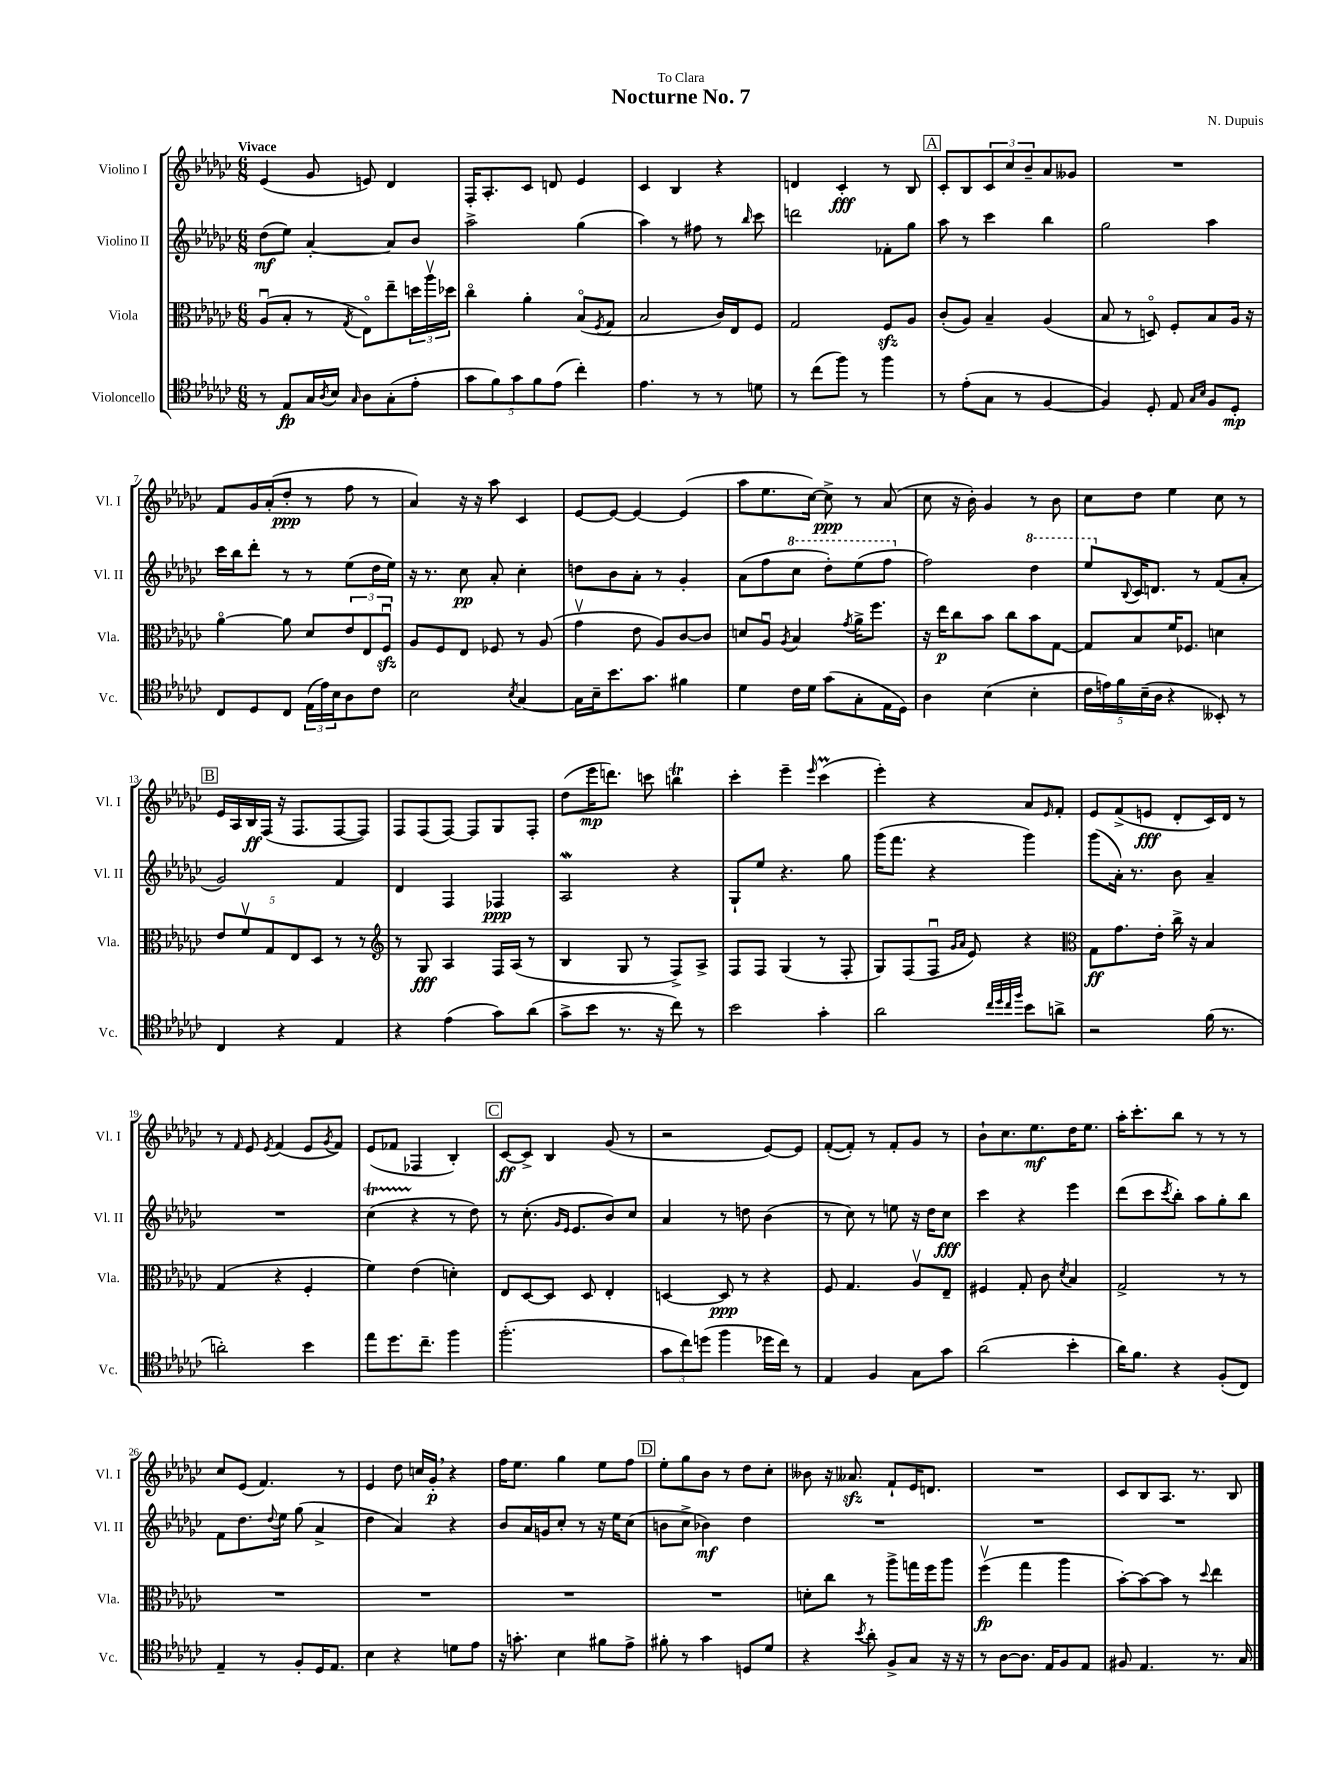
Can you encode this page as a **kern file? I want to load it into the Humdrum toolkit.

**kern	**kern	**kern	**kern
*staff4	*staff3	*staff2	*staff1
*clefC4	*clefC3	*clefG2	*clefG2
*k[b-e-a-d-g-c-]	*k[b-e-a-d-g-c-]	*k[b-e-a-d-g-c-]	*k[b-e-a-d-g-c-]
*M6/8	*M6/8	*M6/8	*M6/8
8r	(8A-u	(8dd-	(4e-
8E-	8B-'	8ee-)	.
16G-	8r	[4a-'	8g-
8qA-	.	.	.
16B-	.	.	.
16qqG-	8qG-	.	.
8A-	8E-o)	.	8e)
(8G-'	8ee-~	8a-]	4d-
8e-'	24dd	8b-	.
.	24aa-v	.	.
.	24dd-	.	.
=	=	=	=
10g-	4cc-o	2aa-^	16F'
.	.	.	8.A-'
10f)	.	.	.
10g-	.	.	.
.	4a-'	.	8c-
10f	.	.	.
.	.	.	8d
(10e-	.	.	.
4cc-')	(8B-o	(4gg-	4e-
.	8qF	.	.
.	8G-	.	.
=	=	=	=
4.e-	2B-	4aa-)	4c-
.	.	8r	4B-
8r	.	8ff#	.
8r	16c-)	8r	4r
.	16E-	.	.
.	.	16qqbb-	.
8d	8F	8ccc-	.
=	=	=	=
8r	2G-	2ddd	4d
(8cc-	.	.	.
8ff)	.	.	4c-'
8r	.	.	.
4ff	8F	8f-'	8r
.	8A-	8gg-	8B-
=	=	=	=
8r	(8c-'	8aa-	8c-'
(8e-'	8A-)	8r	8B-
8G-	4B-~	4ccc-	12c-
.	.	.	12cc-
8r	.	.	.
.	.	.	12b-~
[4F	(4A-	4bb-	8a-
.	.	.	8g--
=	=	=	=
4F])	8B-	2gg-	2.r
.	8r	.	.
8D-'	8Do)	.	.
8E-	8F'	.	.
16qqG-	.	.	.
16qqB-	.	.	.
8F	8B-	4aa-	.
8D-'	16A-	.	.
.	16r	.	.
=	=	=	=
8C-	[4a-o	16ccc-	8f
.	.	16bb-	.
8D-	.	8ddd-'	16g-
.	.	.	(16a-'
8C-	8a-]	8r	8dd-'
(24E-	8d-	8r	8r
24e-)	.	.	.
24B-	.	.	.
8A-	12e-	(8ee-	8ff
.	12E-	.	.
8c-	.	16dd-	8r
.	12Fu	.	.
.	.	16ee-)	.
=	=	=	=
2B-	8A-	16r	4a-)
.	.	8.r	.
.	8F	.	.
.	8E-	8cc-	16r
.	.	.	16r
.	8F-	8a-'	8aa-
8qB-	.	.	.
[4G-	8r	4cc-'	4c-
.	(8A-	.	.
=	=	=	=
16G-]	4g-v	8dd	[8e-
16B-~	.	.	.
8.b-	.	8b-	8e-_
.	8e-	8a-'	4e-_
8.g-	.	.	.
.	8A-)	8r	.
4f#	[8c-	4g-'	(4e-]
.	8c-]	.	.
=	=	=	=
4d-	8d	(8a-	8aa-
.	8A-u	8ff	8.ee-
.	8qA-	.	.
16c-	4B-	8ccc-	.
16d-	.	.	[16cc-)
(8g-	.	8ddd-')	8cc-^]
.	8qg-	.	.
8G-'	16a-^	(8eee-	8r
.	8.ff	.	.
16E-	.	8fff	(8a-
16D-)	.	.	.
=	=	=	=
4A-	16r	2ff)	8cc-
.	16ee-	.	.
.	8cc-	.	16r
.	.	.	16b-')
(4B-	8b-	.	4g-
.	8cc-	.	.
4B-'	8b-	4ddd-	8r
.	[8G-	.	8b-
=	=	=	=
20c-	8G-]	8eee-	8cc-
20e)	.	.	.
20f	.	.	.
.	.	8qqB-	.
.	8B-	16c-	8dd-
(20B-~	.	.	.
.	.	8.d	.
20A-	.	.	.
4r	16f	.	4ee-
.	8.F-	.	.
.	.	8r	.
8BB--')	4d	(8f	8cc-
8r	.	8a-'	8r
=	=	=	=
4C-	10e-	2g-)	16e-
.	.	.	16A-
.	10fv	.	.
.	.	.	16B-
.	.	.	(16F
.	10G-	.	.
4r	.	.	16r
.	10E-	.	.
.	.	.	8.F
.	10D-	.	.
4E-	8r	4f	[8F
.	8r	.	8F])
=	=	=	=
*	*clefG2	*	*
4r	8r	4d-	8F
.	8G-	.	(8F
(4e-	4A-	4F	[8F)
.	.	.	8F]
8g-)	16F	4F-	8G-
.	(16A-	.	.
(8a-	8r	.	8F'
=	=	=	=
8g-^	4B-	2A-	(8dd-
8b-	.	.	16eee-
.	.	.	8.ddd)
8.r	8G-	.	.
.	8r	.	8ccc
16r	.	.	.
8cc-)	8F^)	4r	4bb
8r	8A-^	.	.
=	=	=	=
2b-	8F	8G-`	4ccc-'
.	8F	8ee-	.
.	(4G-	4.r	4eee-~
.	.	.	16qqeee-
4g-'	8r	.	(4ccc-
.	8F'	8gg-	.
=	=	=	=
2a-	8G-)	(16ggg-	4eee-')
.	.	8.fff	.
.	(8F	.	.
.	8Fu	4r	4r
.	16qqg-	.	.
.	16qqa-	.	.
.	8e-)	.	.
32qqcc-	.	.	.
32qqdd-	.	.	.
32qqcc-	.	.	.
32qqff	.	.	.
8b-	4r	4ggg-)	8a-
.	.	.	16qqe-
8a^	.	.	8f'
=	=	=	=
*	*clefC3	*	*
2r	8G-	(8ggg-	8e-
.	8.g-	16a-')	(8f^
.	.	8.r	.
.	.	.	8e
.	16e-'	.	.
.	16cc-^	8b-	8d-'
.	16r	.	.
(16f	4B-	4a-~	16c-)
8.r	.	.	16d-
.	.	.	8r
=	=	=	=
2a')	(4G-	2.r	8r
.	.	.	16qqf
.	.	.	8e-
.	.	.	8qe-
.	4r	.	(4f
4b-	4F'	.	8e-
.	.	.	8qg-
.	.	.	8f)
=	=	=	=
8ee-	4f)	(4cc-	(8e-
8.dd-	.	.	8f-
.	(4e-	4r	4F-
8.cc-~	.	.	.
4ff	4d')	8r	4B-')
.	.	8dd-)	.
=	=	=	=
(2.ff'	8E-	8r	[8c-
.	[8D-	(8.cc-'	8c-^]
.	8D-]	.	4B-
.	.	16qqg-	.
.	.	16qqe-	.
.	.	8.e-	.
.	8D-	.	.
.	4E-'	8b-)	(8g-
.	.	8cc-	8r
=	=	=	=
12g-	[4D	4a-	2r
12cc-)	.	.	.
(12dd	.	.	.
4ff	8D]	8r	.
.	8r	8dd	.
16dd-	4r	(4b-	[8e-)
16cc-)	.	.	.
8r	.	.	8e-]
=	=	=	=
4E-	8F	8r	([8f'
.	4.G-	8cc-)	8f'])
4F	.	8r	8r
.	.	8ee	8f'
8G-	8A-v	16r	8g-
.	.	16dd-	.
8g-	8E-~	8cc-	8r
=	=	=	=
(2a-	4F#	4ccc-	8b-`
.	.	.	8.cc-
.	8G-'	4r	.
.	.	.	8.ee-
.	8c-	.	.
.	8qd-	.	.
4b-'	4B-	4eee-	16dd-
.	.	.	8.ee-
=	=	=	=
16a-)	2G-^	(8ddd-	16aa-'
8.f	.	.	8.ccc-'
.	.	8ccc-	.
.	.	8qccc-	.
4r	.	8bb-')	8bb-
.	.	8aa-	8r
(8F'	8r	8gg-'	8r
8C-)	8r	8bb-	8r
=	=	=	=
4E-~	2.r	8f	8cc-
.	.	8.dd-	(8e-
8r	.	.	4.f)
.	.	8qqdd-	.
.	.	16ee-	.
8F'	.	(8gg-	.
16D-	.	4a-^	.
8.E-	.	.	.
.	.	.	8r
=	=	=	=
4B-	2.r	4dd-	4e-
4r	.	4a-)	8dd-
.	.	.	16cc
.	.	.	16g-'
8d	.	4r	4r
8e-	.	.	.
=	=	=	=
16r	2.r	8b-	16ff
8.g'	.	.	8.ee-
.	.	16a-	.
.	.	16g	.
4B-	.	8cc-'	4gg-
.	.	8r	.
8f#	.	16r	8ee-
.	.	16ee-	.
8e-^	.	(8cc-	8ff
=	=	=	=
8f#'	2.r	8b	8ee-'
8r	.	8cc-^	8gg-
4g-	.	4b-)	8b-
.	.	.	8r
8D	.	4dd-	8dd-
8d-	.	.	8cc-'
=	=	=	=
4r	8d'	2.r	8b--
.	8cc-	.	16r
.	.	.	8.a--
8qb-	.	.	.
8a-'	8r	.	.
8F^	8aa-^	.	8f`
8G-	16gg	.	16e-
.	16ff	.	8.d
16r	8aa-	.	.
16r	.	.	.
=	=	=	=
8r	(4ffv	2.r	2.r
[8A-	.	.	.
8.A-]	4gg-	.	.
16E-	.	.	.
8F	4aa-	.	.
8E-	.	.	.
=	=	=	=
8F#	[8b-')	2.r	8c-
4.E-	8b-_	.	8B-
.	8b-]	.	8.A-
.	8r	.	.
.	.	.	8.r
.	8qqdd-	.	.
8.r	4ee-	.	.
.	.	.	8B-
16G-	.	.	.
==	==	==	==
*-	*-	*-	*-
